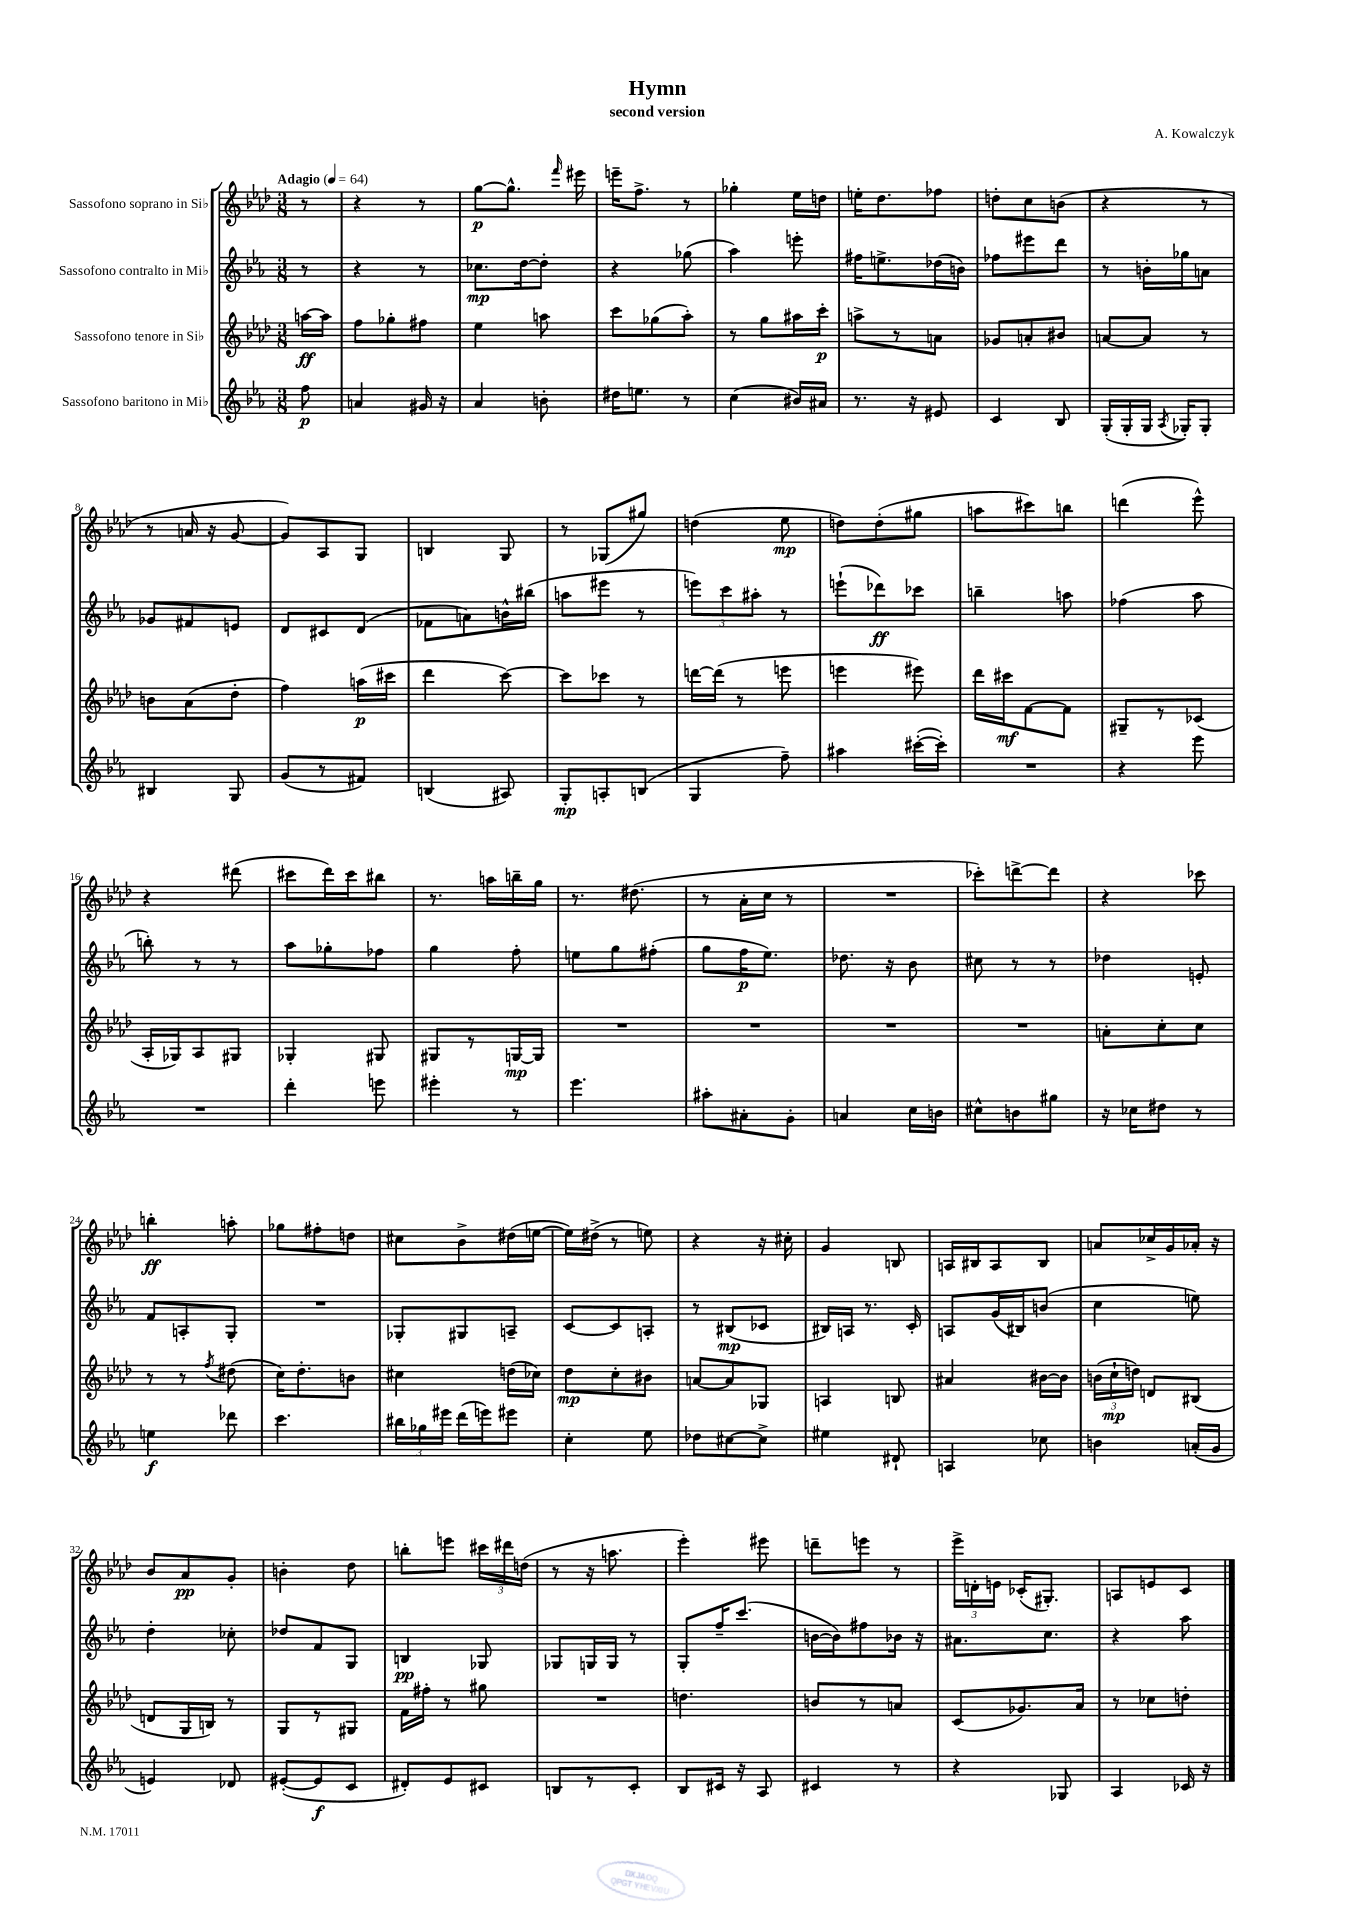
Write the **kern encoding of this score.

**kern	**kern	**kern	**kern
*staff4	*staff3	*staff2	*staff1
*clefG2	*clefG2	*clefG2	*clefG2
*k[b-e-a-]	*k[b-e-a-d-]	*k[b-e-a-]	*k[b-e-a-d-]
*M3/8	*M3/8	*M3/8	*M3/8
*MM64	*MM64	*MM64	*MM64
8ff\	[16aa\LL	8r	8r
.	16aa\]JJ	.	.
=	=	=	=
4a/	8ff\L	4r	4r
.	8gg-'\	.	.
16g#/	8ff#\J	8r	8r
16r	.	.	.
=	=	=	=
4a-/	4ee-\	8.cc-\L	[8gg\L
.	.	.	8.gg^^\]J
.	.	[16dd\k	.
8b'\	8aa\	8dd'\]J	.
.	.	.	16qqfff/
.	.	.	16eee#\
=	=	=	=
16dd#\LK	8ccc\L	4r	16eee~\LK
8.ee\J	.	.	8.ff^\J
.	(8gg-\	.	.
8r	8aa-'\J)	(8gg-\	8r
=	=	=	=
(4cc\	8r	4aa-\)	4gg-'\
.	8gg\L	.	.
16b#/LL)	16aa#\L	8eee'\	16ee-\LL
16a#/JJ	16ccc'\JJ	.	16dd\JJ
=	=	=	=
8.r	8aa^\L	16ff#\LK	16ee'\LK
.	.	8.ee^\	8.dd-\
.	8r	.	.
16r	.	.	.
8e#/	8a\J	(16dd-\L	8ff-\J
.	.	16b\JJ)	.
=	=	=	=
4c/	8g-/L	8ff-\L	8dd'\L
.	8a'/	8eee#\	8cc\
8B-/	8b#/J	8ddd\J	(8b\J
=	=	=	=
(16G'/LL	[8a/L	8r	4r
16G'/	.	.	.
16G/JJ	8a/]J	16b'\LL	.
8qA-/	.	.	.
16G-'/LK)	.	16gg-\J	.
8G-'/J	8r	8a\J	8r
=	=	=	=
4B#/	8b\L	8g-/L	8r
.	(8a-\	8f#/	16a/
.	.	.	16r
8G/	8dd-'\J	8e/J	[8g/
=	=	=	=
(8g/L	4ff\)	8d/L	8g/]L)
8r	.	8c#/	8A-/
8f#/J)	(16aa\LL	(8d/J	8G/J
.	16ccc#\JJ	.	.
=	=	=	=
(4B/	4ddd-\	8f-\L	4B/
.	.	8a\)	.
8A#/)	[8ccc\)	16b^^\L	8G/
.	.	(16bb#\JJ	.
=	=	=	=
8G'/L	8ccc\]L	8aa\L	8r
8A'/	8ccc-\J	8eee#\J	(8G-/L
(8B/J	8r	8r	8gg#/J)
=	=	=	=
4G/	[16ddd\LL	12eee\L)	(4dd\
.	(16ddd\]JJ	.	.
.	.	12ccc\	.
.	8r	.	.
.	.	12aa#'\J	.
8ff~\)	8eee\	8r	8ee-\
=	=	=	=
4aa#\	4eee\	(8eee`\L	8dd\L)
.	.	8ddd-\)	(8dd'\
([16ccc#'\LL	8eee#\)	8ccc-\J	8gg#\J
16ccc#'\]JJ)	.	.	.
=	=	=	=
4.r	16ddd-\LL	4bb~\	8aa\L
.	16ccc#\J	.	.
.	[8f\	.	8ccc#\)
.	8f\]J	8aa\	8bb\J
=	=	=	=
4r	8G#~/L	(4ff-\	(4ddd\
.	8r	.	.
8eee-\	(8c-/J	8aa-\	8eee-^^\)
=	=	=	=
4.r	16A-'/LL	8bb'\)	4r
.	16G-/J)	.	.
.	8A-/	8r	.
.	8G#/J	8r	(8ddd#\
=	=	=	=
4ddd'\	4G-'/	8aa-\L	8ccc#\L
.	.	8gg-'\	16ddd-\L)
.	.	.	16ccc#\J
8eee\	8G#/	8ff-\J	8bb#\J
=	=	=	=
4eee#'\	8G#/L	4gg\	8.r
.	8r	.	.
.	.	.	16aa\LL
8r	[16G/L	8ff'\	16bb~\
.	16G/]JJ	.	16gg\JJ
=	=	=	=
4.eee-\	4.r	8ee\L	8.r
.	.	8gg\	.
.	.	.	(8.dd#\
.	.	(8ff#'\J	.
=	=	=	=
8aa#'\L	4.r	8gg\L	8r
8a#'\	.	16ff\K	16a-'\LL
.	.	8.ee-\J)	16cc\JJ
8g'\J	.	.	8r
=	=	=	=
4a/	4.r	8.dd-\	4.r
.	.	16r	.
16cc\LL	.	8b-\	.
16b\JJ	.	.	.
=	=	=	=
8cc#^^\L	4.r	8cc#\	8ccc-'\L)
8b\	.	8r	[8ddd^\
8gg#\J	.	8r	8ddd\]J
=	=	=	=
16r	8a'\L	4dd-\	4r
16cc-\LK	.	.	.
8dd#\J	8cc'\	.	.
8r	8cc\J	8e'/	8ccc-\
=	=	=	=
4ee\	8r	8f/L	4bb'\
.	8r	8A'/	.
.	8qff/	.	.
8ddd-\	(8dd#\	8G'/J	8aa'\
=	=	=	=
4.ccc\	16cc\LK)	4.r	8gg-\L
.	8.dd-'\	.	.
.	.	.	8ff#'\
.	8b\J	.	8dd\J
=	=	=	=
24bb#\LL	4cc#\	8G-'/L	8cc#\L
24gg-\	.	.	.
24eee#\JJ	.	.	.
(16ddd\LL	.	8G#/	8b-^\
16eee\J)	.	.	.
8eee#\J	(16dd\LL	8A~/J	(16dd#\L
.	16cc-\JJ)	.	[16ee\JJ
=	=	=	=
4cc'\	8dd-\L	[8c/L	16ee\]LL)
.	.	.	(16dd#^\JJ
.	8cc'\	8c/]	8r
8ee-\	8b#\J	8A'/J	8ee\)
=	=	=	=
8dd-\L	[8a/L	8r	4r
[8cc#\	8a/]	(8B#/L	.
8cc#^\]J	8G-/J	8c-/J	16r
.	.	.	16cc#'\
=	=	=	=
4ee#\	4A/	16B#/LL)	4g/
.	.	16A/JJ	.
.	.	8.r	.
8d#`/	8B/	.	8B/
.	.	16c'/	.
=	=	=	=
4A/	4a#/	8A/L	16A/LL
.	.	.	16B#/J
.	.	(16g/L	8A/
.	.	16B#/J)	.
8cc-\	[16b#\LL	(8b/J	8B#/J
.	16b#\]JJ	.	.
=	=	=	=
4b\	(24b\LL	4cc\	8a/L
.	24cc`\	.	.
.	24dd\JJ)	.	.
.	8d/L	.	16cc-^/L
.	.	.	16g/
(16a'/LL	(8B#/J	8ee\)	16a-'/JJ
16g/JJ	.	.	16r
=	=	=	=
4e/)	8d/L	4dd'\	8b-/L
.	16G/L	.	8a-/
.	16B/JJ)	.	.
8d-/	8r	8cc-'\	8g'/J
=	=	=	=
([8e#'/L	8G/L	8dd-/L	4b'\
8e#/]	8r	8f/	.
8c/J	8G#/J	8G/J	8dd-\
=	=	=	=
8d#'/L)	16f\LL	4B/	8bb'\L
.	16ff#'\JJ	.	.
8e-/	8r	.	8eee\J
8c#/J	8gg#\	8G-/	24ccc#\LL
.	.	.	24ddd#\
.	.	.	(24dd\JJ
=	=	=	=
8B/L	4.r	8G-/L	8r
8r	.	16G/L	16r
.	.	16G/JJ	8.aa\
8c'/J	.	8r	.
=	=	=	=
8B-/L	4.dd\	8G'/L	4eee-'\)
16c#/Jk	.	16ff~/K	.
16r	.	(8.ccc/J	.
8A-/	.	.	8eee#\
=	=	=	=
4c#/	8b/L	[16b\LL	8ddd~\L
.	.	16b\]J)	.
.	8r	8ff#\	8eee\J
8r	8a/J	16b-\Jk	8r
.	.	16r	.
=	=	=	=
4r	(8c/L	8.a#\L	24eee-^\LL
.	.	.	24d'\
.	.	.	24e\JJ
.	8.g-/)	.	(16c-'/LK
.	.	8.cc\J	8.G#'/J)
8G-/	.	.	.
.	16a-/Jk	.	.
=	=	=	=
4A-/	8r	4r	8A/L
.	8cc-\L	.	8e/
16c-/	8dd'\J	8aa-\	8c/J
16r	.	.	.
==	==	==	==
*-	*-	*-	*-
